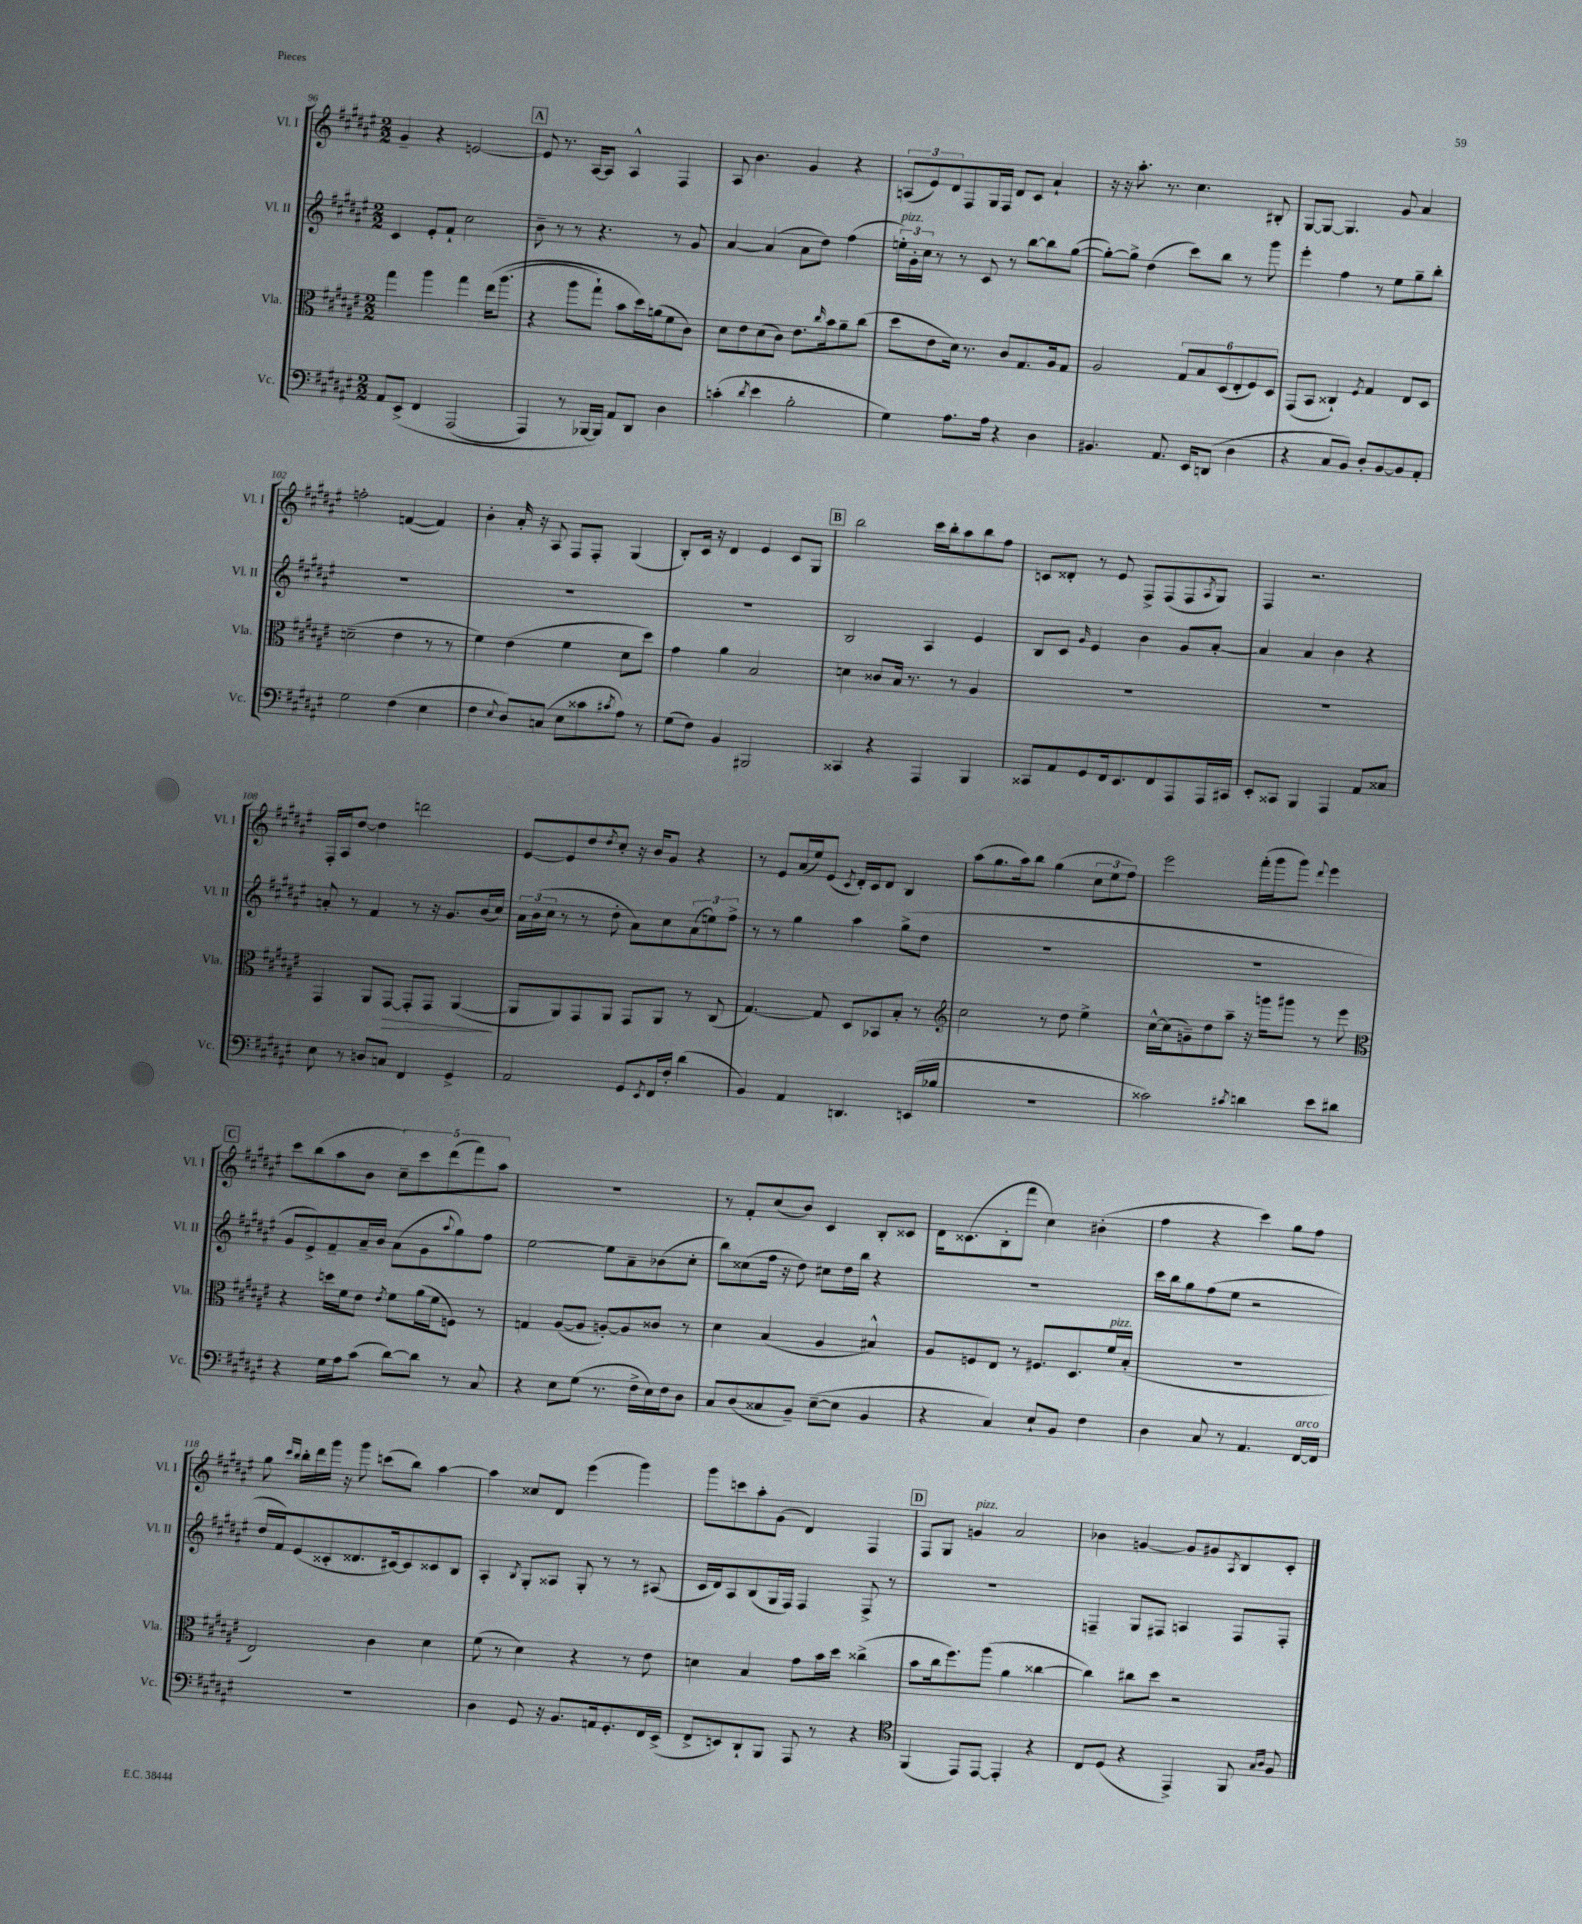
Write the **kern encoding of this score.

**kern	**kern	**dynam	**kern	**kern
*part4	*part3	*part3	*part2	*part1
*staff4	*staff3	*staff3	*staff2	*staff1
*I"Vc.	*I"Vla.	*	*I"Vl. II	*I"Vl. I
*I'Vc.	*I'Vla.	*	*I'Vl. II	*I'Vl. I
*clefF4	*clefC3	*	*clefG2	*clefG2
*k[f#c#g#d#a#e#]	*k[f#c#g#d#a#e#]	*	*k[f#c#g#d#a#e#]	*k[f#c#g#d#a#e#]
*M2/2	*M2/2	*	*M2/2	*M2/2
=96	=96	=96	=96	=96
8AA#/L	4gg#\	.	4c#/	4g#~/
(8EE#^/J	.	.	.	.
4FF#/	4aa#\	.	8e#'/L	4r
.	.	.	8f#`/J	.
(2AAA#/	4gg#\	.	2cc#\	[2en/
.	(16ee#\KL	.	.	.
.	(8.aa#\J	.	.	.
!!LO:REH:place=s1:t=A
=97	=97	=97	=97	=97
4AAA#/)	4r	.	8b~\	8e/]
.	.	.	8r	8.r
8r	8aa#\L	.	8r	.
.	.	.	.	[16A#/KL
[16BBB-X/LL	8gg#`\J)	.	4.r	8A#/J]
16BBB-/JJ])	.	.	.	.
8AA#/L	8b\L	.	.	4A#^^/
8DD#/J	16dd#\L)	.	.	.
.	(16an\J	.	.	.
4D#\	8f#\	.	8r	4F#/
.	8c#\J)	.	8g#/	.
=98	=98	=98	=98	=98
(4cn'\	8d#\L	.	[4a#/	8A#/
.	8e#\	.	.	4.b\
8qd#/	.	.	.	.
4e#\	(8d#\	.	(4a#/]	.
.	8c#\J)	.	.	.
2B'\	8.e#\L	.	8a#\L	4g#/
.	.	.	8dd#\J)	.
.	16qqcc#/	.	.	.
.	16b\k	.	.	.
.	8a#~\	.	(4ff#\	4r
.	(8cc#\J	.	.	.
=99	=99	=99	=99	=99
!	!	!	!LO:TX:a:i:t=pizz.	!
4G#\)	8dd#\L	.	24een'\LL)	(12An/L
.	.	.	24g#'\	.
.	.	.	24cc#\JJ	12e#/)
.	8e#\	.	8r	.
.	.	.	.	12d#/
8.A#\L	16d#\Jk)	.	8r	8F#/
.	8.r	.	.	.
.	.	.	8c#/	16G#/L
16A#\Jk	.	.	.	16F#/JJ
4r	8c#/L	.	8r	8d#/L
.	8.G#/	.	[8bb\L	8c#/J
4D#\	.	.	8bb\]	4a#`/
.	16A#/k	.	.	.
.	8G#/J	.	([8gg#\J	.
=100	=100	=100	=100	=100
4.BB#X/	2A#/	.	8gg#'\L_)	16r
.	.	.	.	16r
.	.	.	8gg#^\J]	8.aa#'\
.	.	.	(4dd#\	.
.	.	.	.	8.r
8.AA#/	.	.	.	.
.	12G#/L	.	8ccc#\L)	4.cc#\
16EE#/KL	.	.	.	.
.	12B/	.	.	.
(8DDn/J	.	.	8bb\J	.
.	(12D#/	.	.	.
4D#\	12E#'/	.	8r	.
.	12F#/)	.	.	.
.	.	.	8ggg#\	8B#X'/
.	12D#/J	.	.	.
=101	=101	=101	=101	=101
4r	(8GG#/L	.	4eee#'\	[8G#/L
.	8BB/J	.	.	8G#/J_
8C#/L	4C##X`/)	.	4ff#\	4.G#/]
8BB/J)	.	.	.	.
.	8qF#/	.	.	.
8D#'/L	4G#/	.	8r	.
[8BB/	.	.	8ee#\L	8g#/
8BB/]	8E#/L	.	8gg#~\	4a#/
8AA#'/J	8D#/J	.	8bb'\J	.
!!LO:LB:g=z
=102	=102	=102	=102	=102
2G#\	(2dn~\	.	1r	2ffn'\
(4F#\	4e#\	.	.	([4fn/
4E#\	8r	.	.	4f/])
.	8r	.	.	.
=103	=103	=103	=103	=103
4F#\	4f#\)	.	1r	4b'\
8qqE#/	.	.	.	.
8D#/L)	(4e#\	.	.	16a#'/
.	.	.	.	16r
(8Cn/J	.	.	.	8A#/
8E#\L	4f#\	.	.	8F#/L
8c##X\	.	.	.	8F#'/J
8qc#X/	.	.	.	.
8A#\J)	8d#\L	.	.	(4G#/
8r	8dd#\J)	.	.	.
=104	=104	=104	=104	=104
(8G#\L	4g#\	.	1r	8B'/L)
8F#\J)	.	.	.	16c#/Jk
.	.	.	.	16r
4BB/	4a#\	.	.	4d#/
2BBB#X/	2B/	.	.	4e#/
.	.	.	.	8c#/L
.	.	.	.	8G#/J
!!LO:REH:place=s1:t=B
=105	=105	=105	=105	=105
4CC##X/	4dn\	.	2B/	2bb\
4r	8c##X/L	.	.	.
.	16B/Jk	.	.	.
.	8.r	.	.	.
4AAA#/	.	.	4A#/	16ccc#\LL
.	.	.	.	16bb'\J
.	8r	.	.	8aa#\
4BBB/	4A#/	.	4e#/	8bb\
.	.	.	.	8ff#\J
=106	=106	=106	=106	=106
8CC##X/L	1r	.	8B/L	8cn/L
8AA#/	.	.	8c#/J	8d##X'/J
.	.	.	16qqg#/	.
8GG#/	.	.	4e#/	8r
16FF#/k	.	.	.	8e#/
8.EE#/	.	.	.	.
.	.	.	4b\	8F#^/L
8FF#/	.	.	.	(8F#/
8AAA#/	.	.	8g#/L	8F#/
.	.	.	.	8qA#/
16AAA#/L	.	.	[8a#'/J	8G#/J)
16CC#X/JJ	.	.	.	.
=107	=107	=107	=107	=107
8EE#'/L	1r	.	4a#/]	4F#/
8CC##X/J	.	.	.	.
4BBB/	.	.	4a#/	2.r
4AAA#/	.	.	4b\	.
8AA#/L	.	.	4r	.
8C##X/J	.	.	.	.
!!LO:LB:g=z
=108	=108	=108	=108	=108
8E#\	4GG#/	.	8an'/	16F#'/LL
.	.	.	.	16A#/J
8r	.	.	8r	[8dd#/J
8Dn/L	8AA#/L	.	4f#/	4dd#\]
!	!	!LO:HP:b	!	!
8Cn/J	[8GG#/J	>	.	.
4FF#/	8GG#'/L]	.	8r	2dddn\
.	8GG#/J	.	16r	.
.	.	.	8.g#/L	.
4GG#^/	([4AA#/	.	.	.
.	.	.	(16b/L	.
.	.	.	16cc#/JJ)	.
.	.	]	.	.
=109	=109	=109	=109	=109
2AA#/	8AA#/L]	.	24a#\LL	[8e#/L
.	.	.	(24b\	.
.	.	.	24cc#\JJ	.
.	8AA#/)	.	8r	8e#/]
.	8GG#/	.	8r	8dd#/
.	.	.	.	8qdd#/
.	8AA#/J	.	8dd#'\	8cc#'/J
8GG#/L	8GG#/L	.	8a#\L)	16r
.	.	.	.	16b/KL
8qEE#/	.	.	.	.
16FF#/L	8AA#/J	.	8cc#\	8g#/J
16F#'/JJ	.	.	.	.
(4d#\	8r	.	(12a#\	4r
.	.	.	12een\)	.
.	(8C#/	.	.	.
.	.	.	12ff#^\J	.
=110	=110	=110	=110	=110
4BB/)	[4.G#/)	.	8r	8r
.	.	.	8r	8e#/L
4AA#/	.	.	4gg#\	(16a#/L
.	.	.	.	16ee#/J)
.	8G#/]	.	.	(8e#/J
.	.	.	.	8qc#/
4.DDn/	8D#/L	.	4aa#\	16d#'/LL)
.	.	.	.	16c#/J
.	8BB-X/	.	.	8d#/J
.	8B'/J	.	(8gg#^\L	4B/
(16EEn/LL	8r	.	8dd#\J	.
16B-X/JJ	.	.	.	.
=111	=111	=111	=111	=111
*	*clefG2	*	*	*
1r	2cc#\	.	1r	(8aa#\L
.	.	.	.	8.gg#\
.	.	.	.	16aa#\k)
.	.	.	.	8bb\J
.	8r	.	.	(4gg#\
.	8dd#\	.	.	.
.	4ee#^\	.	.	12cc#\L
.	.	.	.	12ee#\
.	.	.	.	12ff#\J)
=112	=112	=112	=112	=112
2c##X\)	[16cc#^^\LL	.	1r	2eee#\
.	(16cc#\J]	.	.	.
.	8gn~\)	.	.	.
.	8dd#\	.	.	.
.	8aa#~\J	.	.	.
8qc#X/	.	.	.	.
4dn\	16r	.	.	(16fff#'\LL
.	16gggn\KL	.	.	16ggg#\J
.	8ggg#X\J	.	.	8ggg#\J)
.	.	.	.	8qqddd#/
8e#\L	8r	.	.	4eee#\
8d#X\J	8eee#\	.	.	.
!!LO:LB:g=z
!!LO:REH:place=s1:t=C
=113	=113	=113	=113	=113
*	*clefC3	*	*	*
4r	4r	.	8g#/L	8ccc#\L
.	.	.	8e#^/)	(8bb\
16G#\LL	16ddn\LL	.	8f#~/	8aa#\
16A#\J	16f#\J	.	.	.
(8c#\J	8e#\J	.	16a#~/L	8b\J
.	.	.	16b/JJ	.
.	8qe#/	.	.	.
[8d#\L)	8f#\L	.	(8a#\L	10cc#~\L)
.	.	.	.	10ccc#\
8d#\J]	(16a#\L	.	8g#\	.
.	16f#\J	.	.	.
.	.	.	.	(10ddd#\
.	.	.	8qqaa#/	.
8r	8Fn\J)	.	8gg#\)	.
.	.	.	.	10fff#\)
8C#/	8r	.	8ff#\J	.
.	.	.	.	10aa#\J
=114	=114	=114	=114	=114
4r	4Gn/	.	[2ee#\	1r
8E#\L	([8A#/L	.	.	.
(8G#\J	8A#/J]	.	.	.
8.r	[8An'/L)	.	8ee#\L]	.
.	8A/]	.	8a#~\	.
16F#^\LL	.	.	.	.
16E#\)	8c##X/J	.	(8b-X\	.
16F#\J	.	.	.	.
8D#\J	8r	.	8cc#'\J	.
=115	=115	=115	=115	=115
8C#/L	4d#\	.	8bb\L)	8r
(8D#/	.	.	(8cc##X\	8f#'/L
8C##X/	(4B/	.	16ff#\Jk	(8cc#/
.	.	.	16r	.
8BB~/J)	.	.	8dd#\)	8b/J)
([8E#~\L	4A#/	.	8cc#X\L	4c#/
8E#\J]	.	.	16dd#\L	.
.	.	.	16bb\JJ	.
4BB/	4B#X^^/)	.	4r	8B'/L
.	.	.	.	8c##X/J
=116	=116	=116	=116	=116
4r	8A#/L	.	1r	16d#\KL
.	.	.	.	(8.c##X\
.	8Fn/	.	.	.
4C#/)	8E#/J	.	.	8B'\
.	8r	.	.	8fff#\J
8E#`/L	8.F#X/L	.	.	4cc#\)
8BB/J	.	.	.	.
.	8.D#/	.	.	.
4F#\	.	.	.	(4b#X'\
!	!LO:TX:a:i:t=pizz.	!	!	!
.	16f#/L	.	.	.
.	(16B'/JJ	.	.	.
=117	=117	=117	=117	=117
4D#\	1r	.	16ccc#\LL	4ff#\
.	.	.	16bb\J	.
.	.	.	8gg#\	.
8C#/	.	.	(8ff#\	4r
8r	.	.	8ee#\J	.
4.AA#/	.	.	2r	4ccc#\)
.	.	.	.	8gg#\L
!LO:TX:a:i:t=arco	!	!	!	!
[16FF#/LL	.	.	.	8ff#\J
16FF#/JJ]	.	.	.	.
!!LO:LB:g=z
=118	=118	=118	=118	=118
1r	2E#/)	.	16dd#/LL	8gg#\
.	.	.	16f#/J)	.
.	.	.	.	16qqccc#/LL
.	.	.	.	16qqbb/JJ
.	.	.	(8e#/	16bb'\LL
.	.	.	.	16ddd#\
.	.	.	8c##X'/	16ggg#\JJ
.	.	.	.	16r
.	.	.	8.d##X/	8ggg#\
.	4c#\	.	.	(8cccn\L
.	.	.	[16c#X/k)	.
.	.	.	8c#/]	8bb\J)
.	4d#\	.	8c##X/	[4aa#\
.	.	.	8B/J	.
=119	=119	=119	=119	=119
4D#\	(8f#\	.	4A#'/	4aa#\]
.	8r	.	.	.
.	.	.	8qB/	.
8GG#/	4d#\)	.	8G#'/L	8cc##X/L
16r	.	.	8A##X/J	8d#/J
8.BB/L	.	.	.	.
.	4r	.	8G#'/	(4eee#\
16AAn/k	.	.	8r	.
8.GG#'/	.	.	.	.
.	8r	.	8r	4ggg#\)
16FF#/L	8e#\	.	(8A#X/	.
(16EE#^/JJ	.	.	.	.
=120	=120	=120	=120	=120
8FF#^/L	4dn\	.	16c#/LL	8ggg#\L
.	.	.	16d#/J)	.
8EEn/)	.	.	8A#/	8cccn\
8DD#`/	4B/	.	(8B/	8aa#'\
8BBB/J	.	.	16G#/L	(8g#\J
.	.	.	16F#/JJ)	.
8AAA#/	8g#\L	.	4F#/	4d#/)
8r	16b\L	.	.	.
.	16dd#\JJ	.	.	.
4r	(4cc##X^\	.	8F#^/	4F#/
.	.	.	8r	.
!!LO:REH:place=s1:t=D
=121	=121	=121	=121	=121
*clefC4	*	*	*	*
(4FF#/	8b\L	.	1r	8F#/L
.	16cc#\k	.	.	8G#/J
.	8.ff#\)	.	.	.
!	!	!	!	!LO:TX:a:i:t=pizz.
8EE#/L)	.	.	.	4gn/
[8EE#/J	(8aa#\J	.	.	.
4EE#'/]	4a#\	.	.	2a#/
4r	[4cc##X\	.	.	.
=122	=122	=122	=122	=122
8C#/L	4cc##\])	.	4Fn~/	4b-X\
(8D#/J	.	.	.	.
4r	8cc#X\L	.	8G#/L	[4gn/
.	8dd#\J	.	8F#X/J	.
4EE#^/)	2r	.	4An/	8g/L]
.	.	.	.	8g#X/
.	.	.	.	8qA#/
8FF#/	.	.	8F#/L	8B/
16qqG#/LL	.	.	.	.
16qqA#/JJ	.	.	.	.
8F#/	.	.	8F#'/J	8c#'/J
==	==	==	==	==
*-	*-	*-	*-	*-
